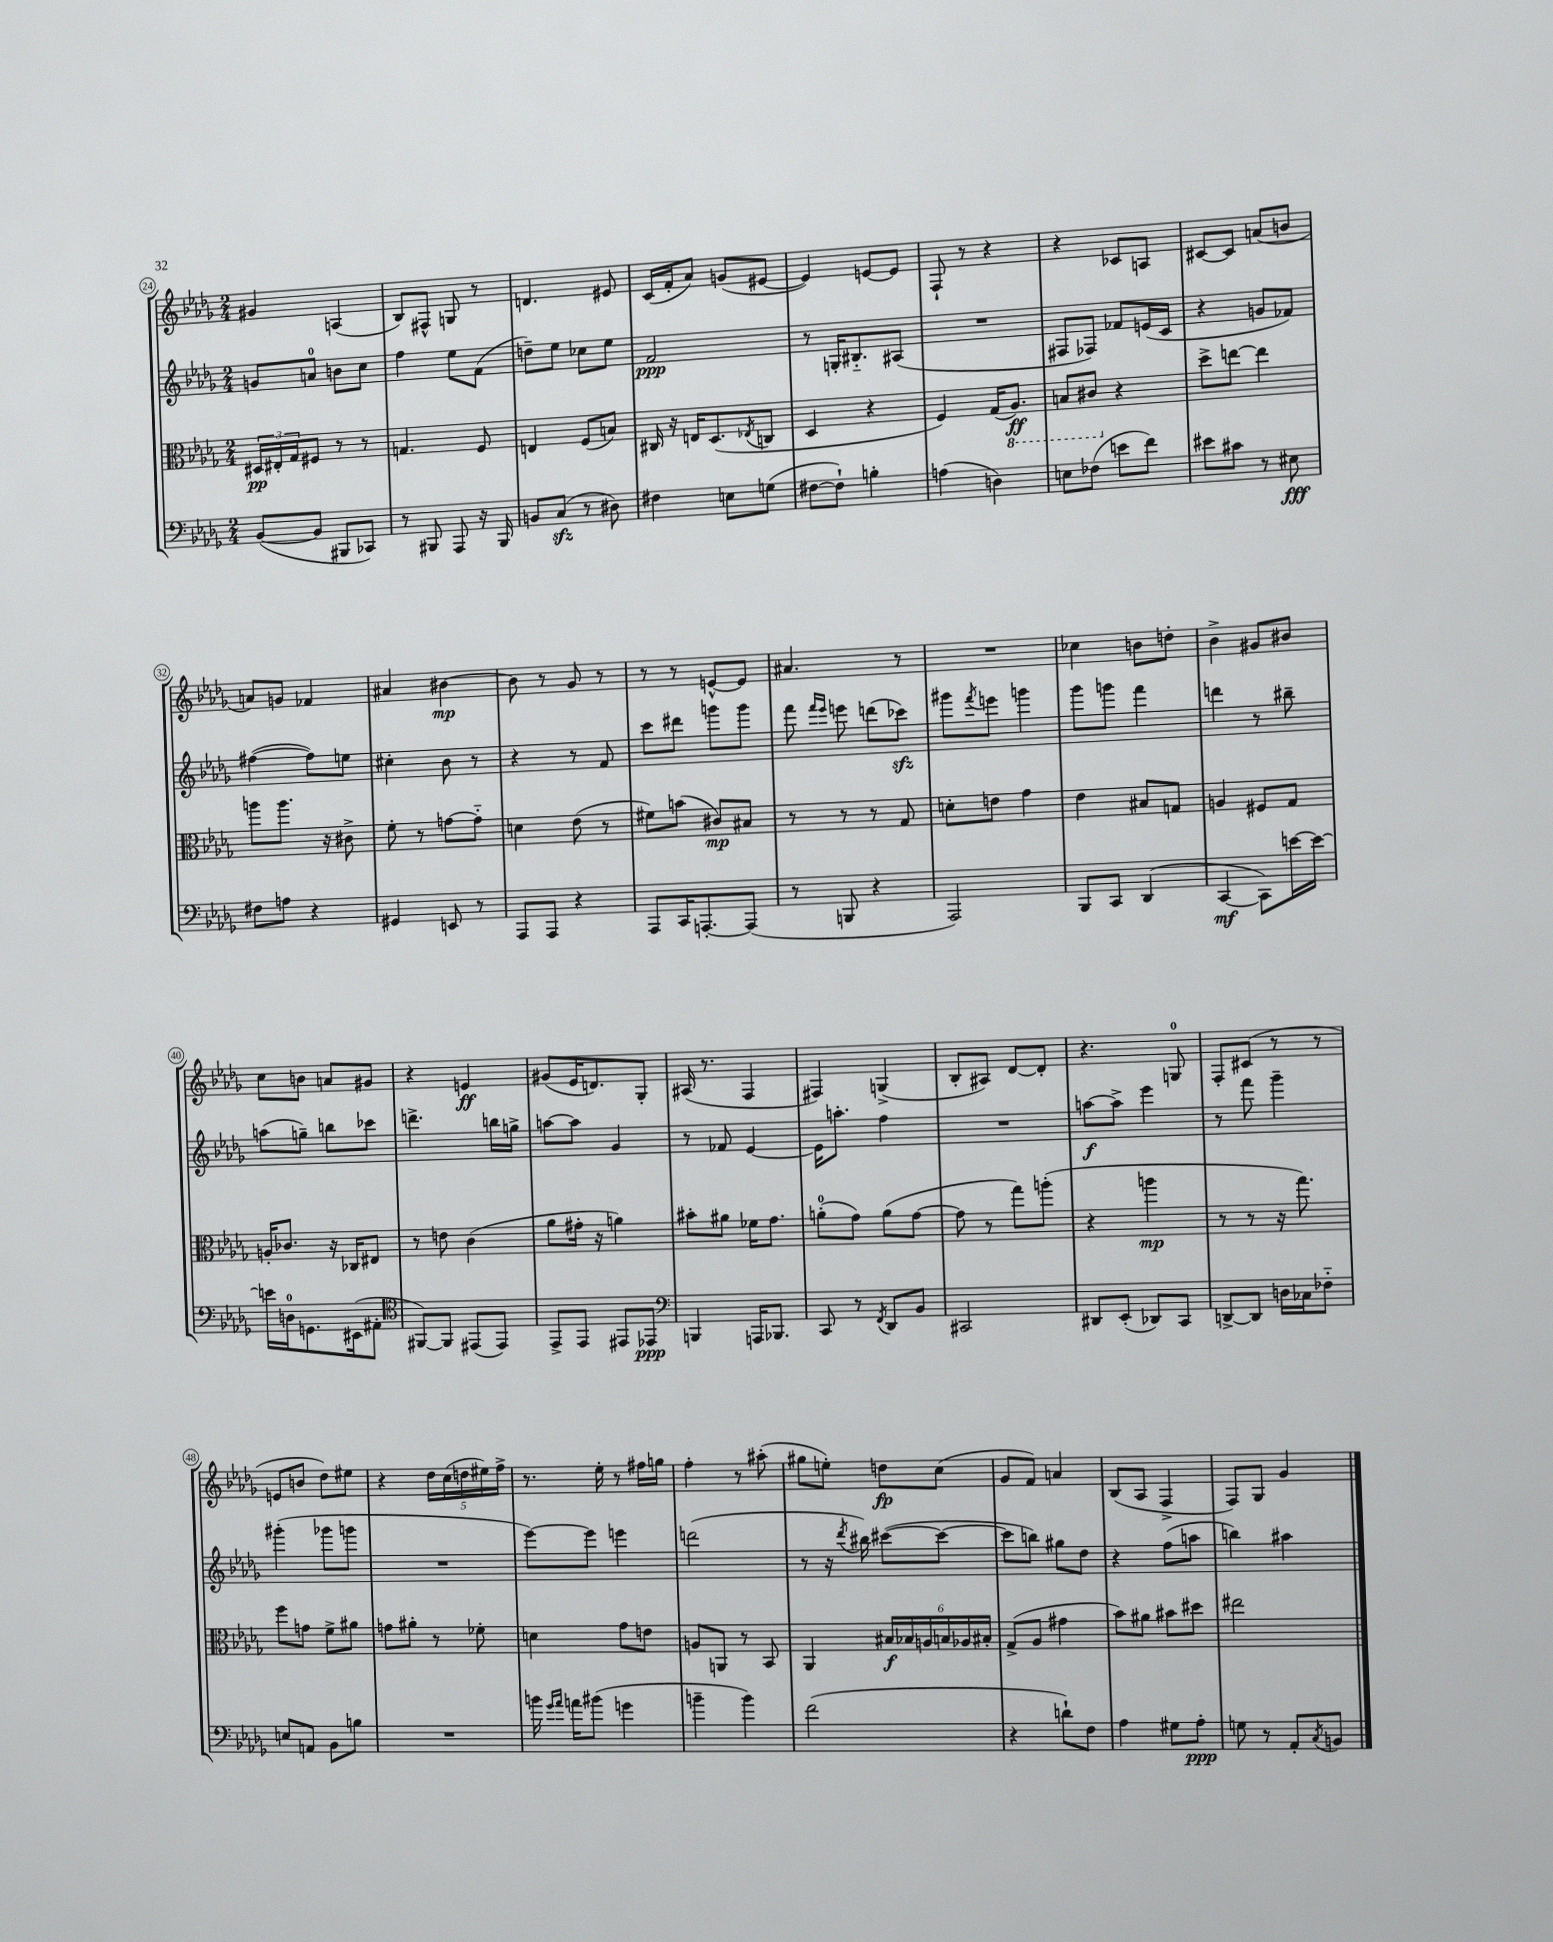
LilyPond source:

<<
\new StaffGroup <<
\new Staff = "s0" {
    \clef treble \key des \major \numericTimeSignature \time 2/4
    gis'4 a4( |
    bes8) fis8-^ g8 r8 |
    d'4. eis'8 |
    c'16( f'16-. aes'8) g'8( eis'8~ |
    eis'4) e'8~ e'8 |
    f8-! r8 r4 |
    r4 ces'8 a8 |
    cis'8~ cis'8 a'8( b'8 |
    a'8) g'8 fes'4 |
    ais'4 bis'4~\mp |
    bis'8 r8 ges'8 r8 |
    r8 r8 e'8~-^ e'8 |
    ais'4. r8 |
    R2 |
    ces''4 b'8 d''8-. |
    bes'4-> gis'8 bis'8 |
    c''8 b'8 a'8 gis'8 |
    r4 e'4\ff |
    gis'8( ees'16 d'8.) ges8-. |
    ais16( r8. f4 |
    fis4) g4->( |
    bes8-. ais8) des'8~ des'8-. |
    r4. g8-0 |
    f8-. cis'8( r8 r8 |
    e'8 b'8 des''8) eis''8 |
    r4 \tuplet 5/4 { des''16 c''16( d''16 eis''16) f''16-> } |
    r8. ees''16-. r8 fis''16 g''16 |
    f''4-. r8 ais''8-.( |
    gis''8 e''8-.) d''8\fp c''8( |
    ges'8 f'8) a'4 |
    bes8( aes8 f4-> |
    f8) ges8 ges'4 \bar "|." |
}
\new Staff = "s1" {
    \clef treble \key des \major \numericTimeSignature \time 2/4
    g'8 a'8-0 b'8 c''8 |
    f''4 ees''8 f'8( |
    d''8--) ees''8 ces''8 ees''8 |
    f'2\ppp |
    r8 g16-. bis8.-_ ais8( |
    R2 |
    fis8 fes8) fes'8 e'16( c'16 |
    r4 g'8 fes'8) |
    fis''4~( fis''8) e''8 |
    cis''4-. bes'8 r8 |
    r4 r8 f'8 |
    c'''8 dis'''8 g'''8 g'''8 |
    f'''8 \grace { f'''16 ees'''16 } e'''8 d'''8( ces'''8\sfz) |
    gis'''8 \acciaccatura { f'''8 } e'''8 g'''4 |
    ges'''8 g'''8 f'''4 |
    d'''4 r8 bis''8-- |
    a''8( g''8--) b''8 ces'''8 |
    d'''4.-> b''16 g''16-> |
    a''8~ a''8 ges'4 |
    r8 fes'8 ees'4~ |
    ees'16 a''8.-. f''4 |
    R2 |
    a''8~\f a''8-> ees'''4 |
    r8 f'''8 ges'''4-- |
    gis'''4-.( ges'''8 g'''8 |
    R2 |
    ees'''8~) ees'''8 e'''4 |
    d'''2( |
    r8 r16 \acciaccatura { des'''8 } bis''16) cis'''8~( cis'''8~ |
    cis'''8 b''8) gis''8 des''8 |
    r4 f''8( a''8 |
    b''4) ais''4 \bar "|." |
}
\new Staff = "s2" {
    \clef alto \key des \major \numericTimeSignature \time 2/4
    \tuplet 3/2 { dis16\pp eis16-. ges16 } fis8 r8 r8 |
    g4. f8 |
    e4 f8( b8) |
    cis16 r16 e16 des8.( \acciaccatura { ees8 } c8 |
    des4 r4 |
    f4) ges16( \ottava #-1 aes,8.\ff) |
    b,8 cis8 \ottava #0 r4 |
    des''8-> e''8~ e''4 |
    a''8 a''8. r16 cis'8-> |
    f'8-. r8 g'8~ g'8-_ |
    d'4 ees'8( r8 |
    fis'8) b'8( cis'8\mp) bis8 |
    r8 r8 r8 ges8 |
    d'8-. e'8 ges'4 |
    ees'4 bis8 g8 |
    a4 fis8 ges8 |
    a16-. ces'8. r16 ces16 eis8 |
    r8 e'8 c'4( |
    aes'8 gis'16-. r16 a'4) |
    bis'8-. ais'8 fes'16 ges'8. |
    a'8-0-.( ges'8) a'8( ges'8~ |
    ges'8 r8 ges''8) a''8-.( |
    r4 a''4\mp |
    r8 r8 r16 ges''8.) |
    f''8 g'8 f'8-> ais'8 |
    g'8 ais'8-. r8 fes'8-. |
    d'4 ges'8 e'8 |
    a8 a,8 r8 bes,8 |
    aes,4 \tuplet 6/4 { bis16\f bes16 a16 b16 aes16 bis16-. } |
    ges8->( aes8 gis'4 |
    bes'8) ais'8 bis'8 dis''8 |
    eis''2 \bar "|." |
}
\new Staff = "s3" {
    \clef bass \key des \major \numericTimeSignature \time 2/4
    bes,8~( bes,8 bis,,8 ces,8) |
    r8 bis,,8 aes,,8 r16 bis,,16 |
    b,8 c8\sfz( r8 dis8) |
    fis4 e8 g8( |
    fis8~ fis8-!) b4-. |
    a4( d4) |
    e8 fes8( e'8 f'8) |
    eis'8 cis'8 r8 eis8\fff |
    fis8 a8 r4 |
    gis,4 e,8 r8 |
    aes,,8 aes,,8 r4 |
    aes,,8 c,16 a,,8.~-. a,,8( |
    r8 b,,8 r4 |
    aes,,2) |
    bes,,8 c,8 des,4( |
    c,4~\mf c,8) e'16~ e'16~ |
    e'16 d16-0 g,8. eis,16( ais,8-. |
    \clef tenor fis,8~) fis,8 eis,8( eis,8) |
    ees,8-> ees,8 eis,8 ees,8\ppp |
    \clef bass b,,4 a,,16 bes,,8. |
    c,8 r8 \acciaccatura { f,8 } des,8 bes,8 |
    cis,2 |
    dis,8 ees,8-.( des,8) c,8 |
    d,8~-> d,8 d16 ces16 fes8-_ |
    e8 a,8 bes,8 b8 |
    R2 |
    b'16 \grace { ges'16 aes'16 } a'16 bis'8( g'4 |
    b'4-- b'4) |
    f'2( |
    r4 d'8-!) f8 |
    aes4 gis8 aes8-.\ppp |
    g8 r8 aes,8-. \acciaccatura { c8 } b,8 \bar "|." |
}
>>
>>
\layout { \context { \Score currentBarNumber = #24 \override BarNumber.stencil = #(make-stencil-circler 0.1 0.3 ly:text-interface::print) } }
